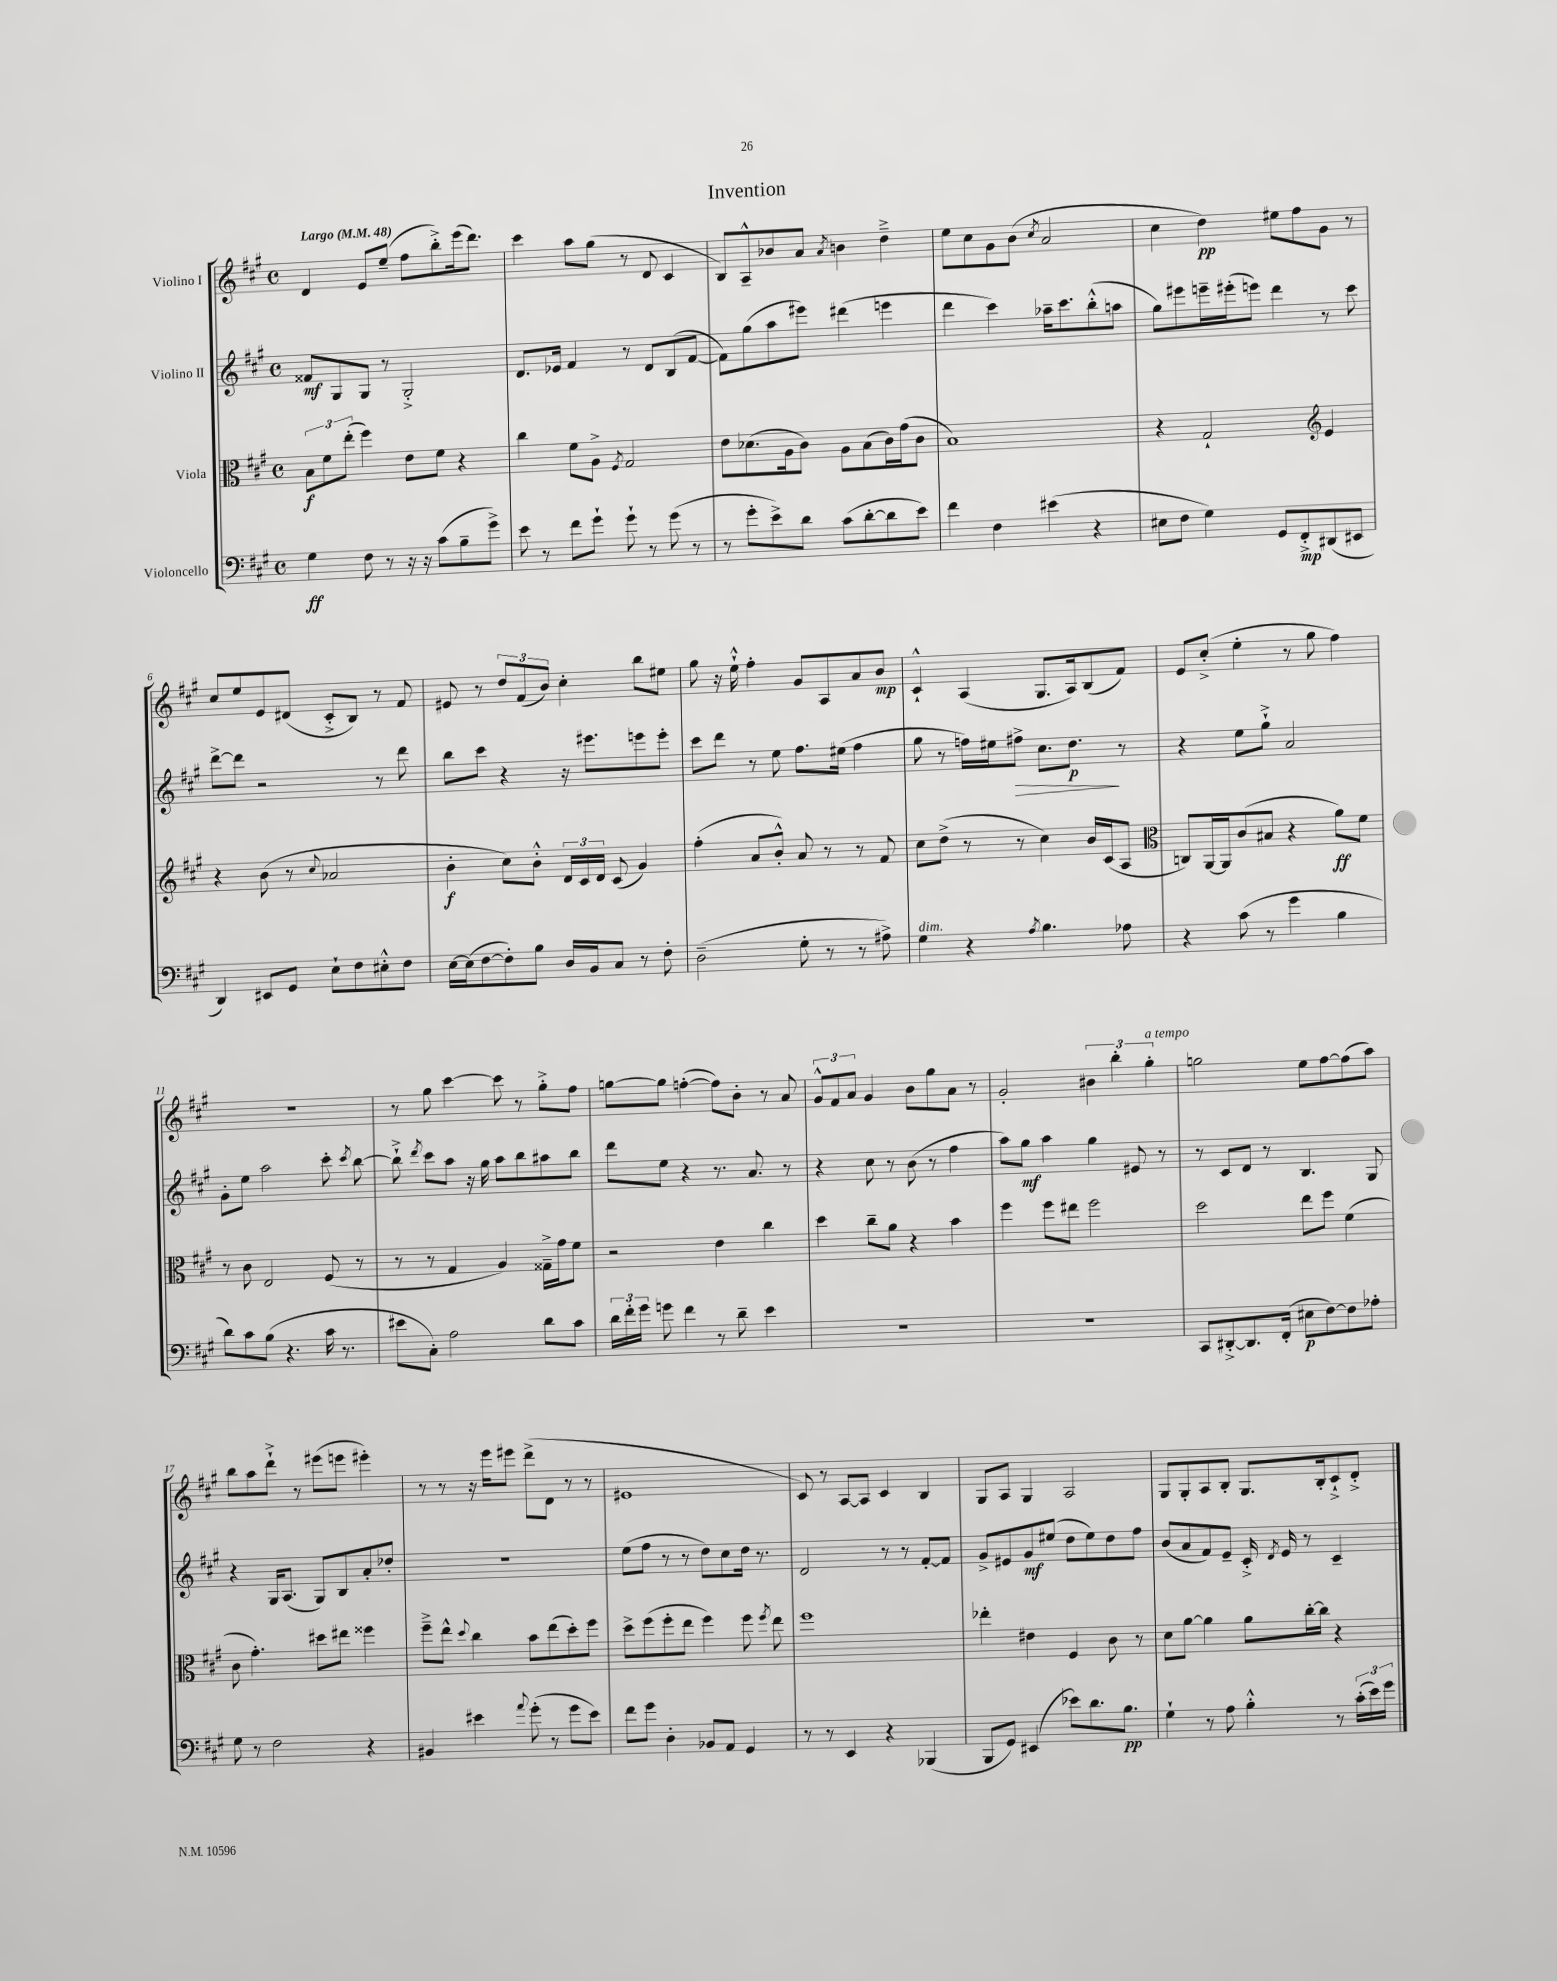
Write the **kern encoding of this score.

**kern	**kern	**kern	**kern
*staff4	*staff3	*staff2	*staff1
*clefF4	*clefC3	*clefG2	*clefG2
*k[f#c#g#]	*k[f#c#g#]	*k[f#c#g#]	*k[f#c#g#]
*M4/4	*M4/4	*M4/4	*M4/4
*met(c)	*met(c)	*met(c)	*met(c)
*MM48	*MM48	*MM48	*MM48
4G#\	12B\L	8f##/L	4d/
.	12f#\	.	.
.	.	8G#/	.
.	(12ee'\J	.	.
8F#\	4ff#\)	8G#/J	8e/L
8r	.	8r	(8ee~/J
16r	8e\L	2G#'^/	8ff#\L
16r	.	.	.
(8c#\L	8f#\J	.	8bb'^\)
8B~\	4r	.	(16eee\k
.	.	.	8.ddd\J)
8g#^\J)	.	.	.
=	=	=	=
8e\	4cc#\	8.d/L	4ccc#\
8r	.	.	.
.	.	16e-/Jk	.
8f#\L	8f#\L	4f#/	8aa\L
8g#`\J	8A^\J	.	(8gg#\J
.	8qF#/	.	.
8g#`\	2G#/	8r	8r
8r	.	8d/L	8d/
(8g#\	.	(8B/	4c#/
8r	.	[8f#/J	.
=	=	=	=
8r	8e\L	8f#\]L)	8B/L)
8g#'\L	(8.d-\	(8gg#\	8A~^^/
8e^\)	.	8aa\	8b-/
.	16A\k	.	.
8d\J	8c#\J)	8eee#\J)	8a/J
.	.	.	8qa/
(8c#\L	8A\L	(4ddd#\	4b\
[8d'\	(8B\	.	.
8d\]	16c#\L)	4eee\	4dd~^\
.	(16g#\J	.	.
8e\J)	8c#\J	.	.
=	=	=	=
4f#\	1B)	4ddd\	8ee\L
.	.	.	8cc#\
4F#\	.	4ccc#\)	8g#\
.	.	.	(8b\J
.	.	.	8qcc#/
(4e#\	.	16aa-~\LK	2a/
.	.	8.ccc#\	.
4r	.	(8bb'^^\	.
.	.	8aa\J	.
=	=	=	=
8E#\L	4r	8gg#\L)	4cc#\
8F#\J	.	8eee#\	.
4G#\)	2G#`/	16eee~\L	4dd\)
.	.	(16eee#'\J	.
.	.	8eee\J)	.
8GG#/L	.	4ddd\	8ee#\L
8FF#'^/	.	.	8ff#\
*	*clefG2	*	*
(8DD#/	4e/	8r	8g#\J
8EE#/J	.	8ccc#\	8r
=	=	=	=
4DD/)	4r	[8ddd^\L	8cc#/L
.	.	8ddd\]J	8ee/
8EE#/L	(8b\	2r	8e/
8GG#/J	8r	.	(8d#/J
.	8qqcc#/	.	.
8E`\L	2a-/	.	8c#'^/L
8F#\	.	.	8B/J)
8E#'^^\	.	8r	8r
8F#\J	.	8ddd\	8f#/
=	=	=	=
[16E\LL	4b'\	8bb\L	8e#/
(16E\]J	.	.	.
[8F#\	.	8ccc#\J	8r
8F#'\])	8cc#\L)	4r	12dd/L
.	.	.	(12f#/
8B\J	8b'^^\J	.	.
.	.	.	12b/J)
16D/LL	24d/LL	16r	4cc#'\
.	24c#/	.	.
16BB/J	.	8.eee#\L	.
.	24d/JJ	.	.
8C#/J	(8c#/	.	.
8r	4g#/)	8eee\	8bb\L
8F#'\	.	8eee'\J	8ee#\J
=	=	=	=
(2D~\	(4ff#'\	8ccc#\L	8gg#\
.	.	8ddd\J	16r
.	.	.	16ee`^^\
.	8a/L	8r	4ff#'\
.	8b'^^/J)	8ee\	.
8G#'\	8a/	8.ff#\L	8g#/L
8r	8r	.	8A/
.	.	(16ee#\Jk	.
8r	8r	4ff#\	8a/
8A#^\)	8f#/	.	8b/J
=	=	=	=
4G#\	8cc#\L	8gg#\	4c#`^^/
.	(8dd^\J	8r	.
4r	8r	16ff\LL)	(4A/
.	.	16ee#\J	.
.	8r	8ff#^\J	.
8qA/	.	.	.
4.B\	4cc#\)	8.cc#\L	8.G#/L
.	.	8.dd\J	16A/k)
.	16b/LL	.	(8B/
.	(16c#/J	.	.
8A-\	8A/J	8r	8f#/J)
=	=	=	=
*	*clefC3	*	*
4r	8C/L)	4r	8e/L
.	[16AA/L	.	(8cc#'^/J
.	16AA/]J	.	.
(8c#\	(8c#/	8ee\L	4ee'\
8r	8B#/J	8gg#`^\J	.
4g#\	4r	2a/	8r
.	.	.	8gg#\
4B\	8a\L)	.	4ff#\)
.	8f#\J	.	.
=	=	=	=
8d\L)	8r	8g#'\L	1r
8c#\	8c#\	8ee\J	.
(8B\J	2E/	2aa\	.
4.r	.	.	.
16c#\	(8F#/	8ccc#'\	.
8.r	.	.	.
.	.	8qccc#/	.
.	8r	[8bb\	.
=	=	=	=
8e#\L	8r	8bb`^\]	8r
.	.	8qddd/	.
8C#'\J)	8r	8ccc#\L	8gg#\
2A\	4G#/	8aa\J	[4ccc#\
.	.	16r	.
.	.	16gg#\	.
.	4A/)	8aa\L	8ccc#\]
.	.	8bb\	8r
8d\L	16G##~^\LL	8aa#\	8gg#'^\L
.	16g#\J	.	.
8c#\J	8f#\J	8bb\J	8ff#\J
=	=	=	=
24d\LL	2r	8ddd\L	[8gg\L
24f#'\	.	.	.
24g#\JJ	.	.	.
8g\	.	8ee\J	8gg\]J
4f#\	.	4r	([4ff'\
8r	4e\	8.r	8ff\]L)
8d~\	.	.	8b'\J
.	.	8.a/	.
4e\	4cc#\	.	8r
.	.	8r	8a/
=	=	=	=
1r	4dd\	4r	12g#^^/L
.	.	.	12f#/
.	.	.	12a/J
.	8cc#~\L	8cc#\	4g#/
.	8a\J	8r	.
.	4r	(8b\	8b\L
.	.	8r	8gg#\
.	4b\	4ff#\	8a\J
.	.	.	8r
=	=	=	=
1r	4ff#\	8aa\L)	2g#'/
.	.	8gg#\J	.
.	8ff#\L	4aa\	.
.	8ee#\J	.	.
.	2ff#\	4gg#\	6b#\
.	.	.	6bb'\
.	.	8e#/	.
.	.	.	6gg#'\
.	.	8r	.
=	=	=	=
8CC#/L	2dd\	8r	2gg\
[8DD#'^/	.	8c#/L	.
8.DD#/]	.	8d/J	.
.	.	8r	.
(16FF#'/Jk	.	.	.
8E#\L	8ee\L	4.B/	8ee\L
[8F#\)	8ff#\J	.	[8ff#\
8F#\]	(4f#\	.	(8ff#\]
8A-'\J	.	8G#/	8aa\J)
=	=	=	=
8G#\	8c#\	4r	8bb\L
8r	4.g#'\)	.	8aa\
2F#\	.	16G#/LK	8ddd`^\J
.	.	(8.A/J	.
.	.	.	8r
.	8dd#\L	8G#/L)	(8eee#\L
.	8ee#\J	8B/	8eee\J
4r	4ff##\	8a'/	4eee#'\)
.	.	8dd-'/J	.
=	=	=	=
4BB#/	8ff#~^\L	1r	8r
.	8ee^^\J	.	8r
.	8qqdd/	.	.
4e#\	4cc#\	.	16r
.	.	.	16eee\LK
.	.	.	8eee#\J
8qqa/	.	.	.
(8g#'\	8b\L	.	(8ddd^\L
8r	(8ee\	.	8d\J
8g#\L	8dd'\)	.	8r
8e#\J)	8ff#\J	.	8r
=	=	=	=
8f#\L	8dd^\L	(8ee\L	1e#
8g#\J	(8ff#\	8ff#\J	.
4D'\	8ff#'\	8r	.
.	8ee\J	8r	.
8BB-/L	4ff#\)	8dd\L)	.
8AA/J	.	8cc#\	.
4GG#/	8ff#\	16dd\Jk	.
.	.	8.r	.
.	8qff#/	.	.
.	8ee\	.	.
=	=	=	=
8r	1ff#	2d/	8c#/)
8r	.	.	8r
4EE/	.	.	[8A/L
.	.	.	8A/]J
4r	.	8r	4c#/
.	.	8r	.
(4BBB-/	.	[8f#'/L	4B/
.	.	8f#/]J	.
=	=	=	=
8BBB/L	4ee-'\	8g#^/L	8G#/L
8GG#/J)	.	8e#/	8A/J
(4EE#/	4e#\	8g#/	4G#/
.	.	(8ee#/J	.
8e-\L)	4F#/	8dd\L	2A/
8.d\	.	8ee#\)	.
.	8c#\	8dd\	.
8.B\J	.	.	.
.	8r	8ff#\J	.
=	=	=	=
4G#`\	8d\L	(8b/L	8G#/L
.	[8a\J	8a/	8G#'/
8r	4a\]	8f#/)	8A/
8A\	.	8e~/J	8B'/J
4B'^^\	8a\L	16c#'^/	8.G#/L
.	.	8qd/	.
.	.	16e/	.
.	[16cc#'\L	8r	.
.	16cc#\]JJ	.	16B'/k
8r	4r	4c#~/	8c#`^/
(24c#'\LL	.	.	8d'^/J
24e\)	.	.	.
24g#\JJ	.	.	.
==	==	==	==
*-	*-	*-	*-
